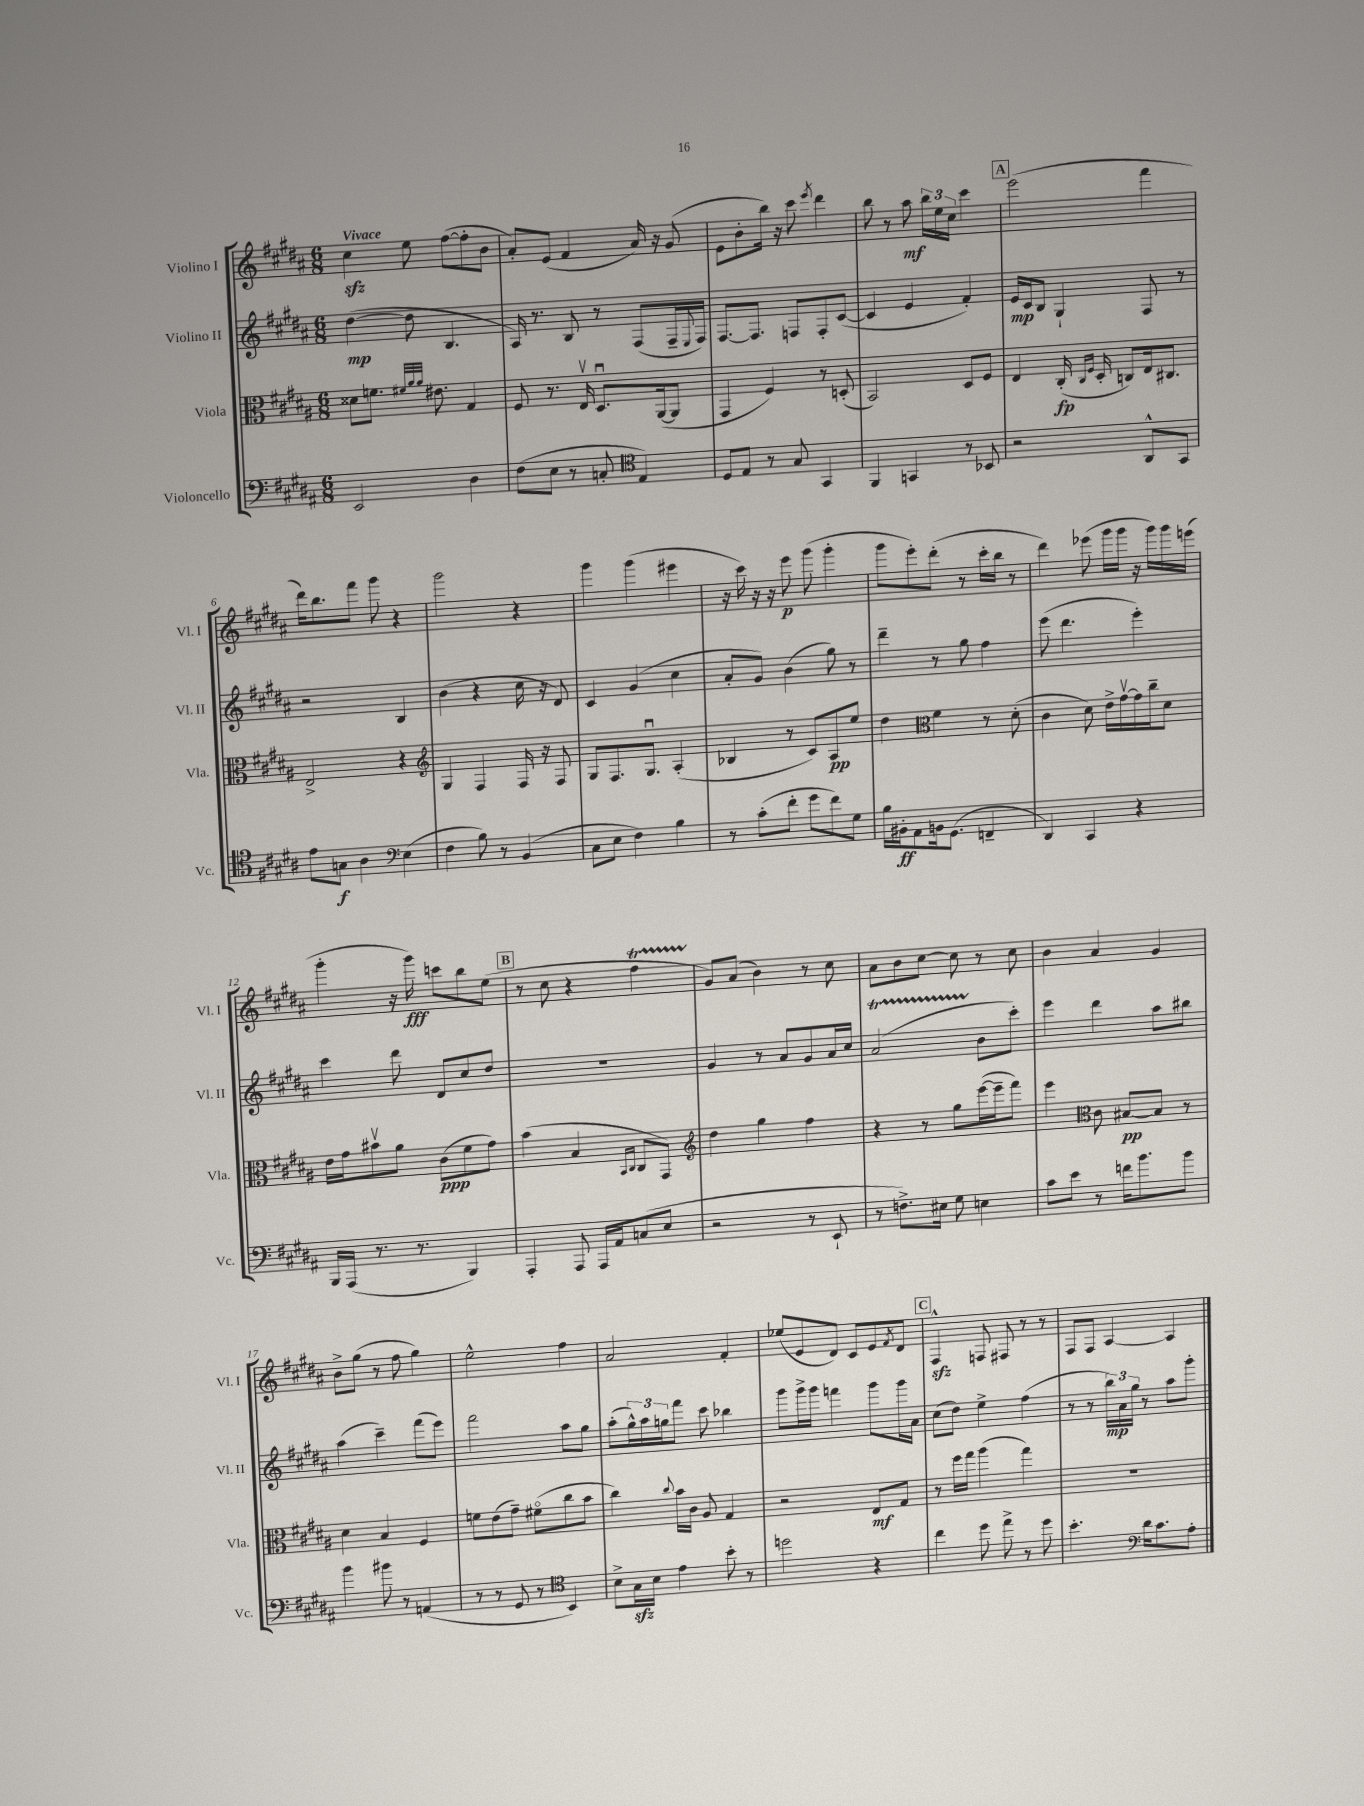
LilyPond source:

<<
\new StaffGroup <<
\new Staff = "s0" \with { instrumentName = "Violino I" shortInstrumentName = "Vl. I" } {
    \clef treble \key b \major \numericTimeSignature \time 6/8 \tempo "Vivace"
    cis''4\sfz e''8 fis''8~( fis''8-. b'8 |
    ais'8-.) e'8( fis'4 ais'16) r16 gis'8( |
    e'8 b'8-. b''16) r16 cis'''8 \acciaccatura { e'''8 } dis'''4 |
    b''8 r8 ais''8\mf \tuplet 3/2 { b''16 e''16 cis''16 } cis'''4 |
    \mark \markup { \box "A" } e'''2( fis'''4 |
    dis'''16) b''8. fis'''8 gis'''8 r4 |
    gis'''2 r4 |
    gis'''4 gis'''4( eis'''4 |
    r16 cis'''16) r16 r16 e'''8\p gis'''8( gis'''4-. |
    gis'''8 e'''8-.) dis'''8-.( r8 cis'''16-. b''16 r8 |
    dis'''4) ees'''8( gis'''16 gis'''16 r16 gis'''16) gis'''16 e'''16( |
    gis'''4-. r16 gis'''16\fff) c'''8 b''8 e''8( |
    \mark \markup { \box "B" } r8 cis''8 r4 fis''4\startTrillSpan |
    gis'8\stopTrillSpan) ais'8( b'4) r8 cis''8 |
    ais'8 b'8 cis''8~ cis''8 r8 cis''8 |
    b'4 ais'4 gis'4 |
    b'8-> gis''8( r8 fis''8 gis''4) |
    e''2-^ fis''4 |
    ais'2 fis'4-. |
    ees''8( e'8 dis'8) cis'8 e'8 \acciaccatura { fis'8 } dis'8 |
    \mark \markup { \box "C" } fis4-^\sfz f8 fis8 r8 r8 |
    fis8 fis8 ais4~ ais4 \bar "|." |
}
\new Staff = "s1" \with { instrumentName = "Violino II" shortInstrumentName = "Vl. II" } {
    \clef treble \key b \major \numericTimeSignature \time 6/8
    dis''4~\mp( dis''8 b4. |
    ais16) r8. b8 r8 fis8( fis16-- \appoggiatura { e8 } fis16) |
    fis8.~ fis8. f8 f8-. cis'8~( |
    cis'4 e'4 fis'4-.) |
    \mark \markup { \box "A" } e'16\mp cis'16 b8 gis4-! fis8 r8 |
    r2 b4 |
    b'4( r4 cis''16 r16 dis'8) |
    cis'4 gis'4( cis''4 |
    ais'8-. gis'8) b'4( gis''8) r8 |
    dis'''4-- r8 gis''8 fis''4 |
    e'''8( dis'''4. e'''4-.) |
    cis'''4 dis'''8 dis'8 cis''8 dis''8 |
    \mark \markup { \box "B" } R2. |
    gis'4 r8 ais'8 gis'8 ais'16 cis''16 |
    ais'2\startTrillSpan( b'8\stopTrillSpan cis'''8-.) |
    e'''4 dis'''4 ais''8 bis''8 |
    ais''4( cis'''4--) fis'''8( e'''8) |
    fis'''2 ais''8 gis''8 |
    ais''8-.( \tuplet 3/2 { gis''16-^) ais''16 g''16 } fis'''8 cis'''8 bes''4 |
    gis'''8 gis'''16-> gis'''16 f'''4 gis'''8 gis'''16 ais'16 |
    \mark \markup { \box "C" } cis''8( dis''8) e''4-> fis''4( |
    r8 r8 \tuplet 3/2 { b''16\mp) ais'16 gis''16 } r8 ais''8 gis'''8-. \bar "|." |
}
\new Staff = "s2" \with { instrumentName = "Viola" shortInstrumentName = "Vla." } {
    \clef alto \key b \major \numericTimeSignature \time 6/8
    disis'8 f'8. \grace { fis'32 ais'32 ais'32 } eis'8. gis4 |
    fis8 r8. e16\upbow dis8.\downbow ais,16~( ais,8 |
    gis,4 fis4) r8 d8-.( |
    b,2) dis8 fis8 |
    \mark \markup { \box "A" } e4 cis16-.\fp( \grace { cis16 fis16 } dis16-. c8) e16 cis8. |
    e2-> r4 |
    \clef treble gis4 fis4 fis16 r16 fis8 |
    gis8 fis8. gis8.\downbow ais4-.( |
    bes4 r8 cis'8) ais8\pp e''8 |
    dis''4 \clef alto fis'4 r8 dis'8-.( |
    cis'4 dis'8) e'16-> gis'16~\upbow gis'16 cis''16-- dis'8 |
    e'16 gis'16 bis'8\upbow ais'8 cis'8\ppp( fis'8 gis'8) |
    \mark \markup { \box "B" } b'4( b4 \grace { b,16 cis16 } cis8 gis,8) |
    \clef treble dis''4 gis''4 fis''4 |
    r4 r8 gis''8 e'''16~( e'''16-- fis'''8) |
    e'''4 \clef alto cis'8 bis8~\pp bis8 r8 |
    dis'4 b4 fis4 |
    f'8 e'8( gis'8--) fis'8\flageolet( cis''8 b'8 |
    cis''4) \appoggiatura { cis''8 } b'16 cis'16 ais8 gis4 |
    r2 e8\mf gis8 |
    \mark \markup { \box "C" } r8 fis''16 gis''16 ais''4( gis''4) |
    R2. \bar "|." |
}
\new Staff = "s3" \with { instrumentName = "Violoncello" shortInstrumentName = "Vc." } {
    \clef bass \key b \major \numericTimeSignature \time 6/8
    e,2 dis4 |
    fis8( e8 r8 c8-. \clef tenor e4) |
    dis8 e8 r8 gis8 gis,4 |
    fis,4 g,4 r8 bes,8 |
    \mark \markup { \box "A" } r2 ais,8-^ gis,8 |
    e'8 g8\f ais4 \clef bass e4( |
    fis4 b8) r8 b,4( |
    cis8 e8 fis4) b4 |
    r8 cis'8-.( fis'8-. gis'8 fis'8) gis8 |
    b16 bis,16-.\ff ais,8 b,16 gis,8.( f,4-- |
    dis,4) cis,4 r4 |
    b,,16 ais,,16( r8. r8. b,,4) |
    \mark \markup { \box "B" } ais,,4-. ais,,8 ais,,16 ais,16 c8( e8 |
    r2 r8 e,8-! |
    r8 f8.->) eis16 gis8 e4 |
    cis'8 e'8 r8 f'16 b'8. b'8 |
    b'4 bis'8 r8 a,4( |
    r8 r8 gis,8 r8 \clef tenor b,4) |
    b8-> gis16\sfz b16 e'4 b'8-. r8 |
    d''2 r4 |
    \mark \markup { \box "C" } cis''4 dis''8 e''8-> r8 dis''8 |
    b'4.-. \clef bass dis'16 cis'8. ais8-. \bar "|." |
}
>>
>>
